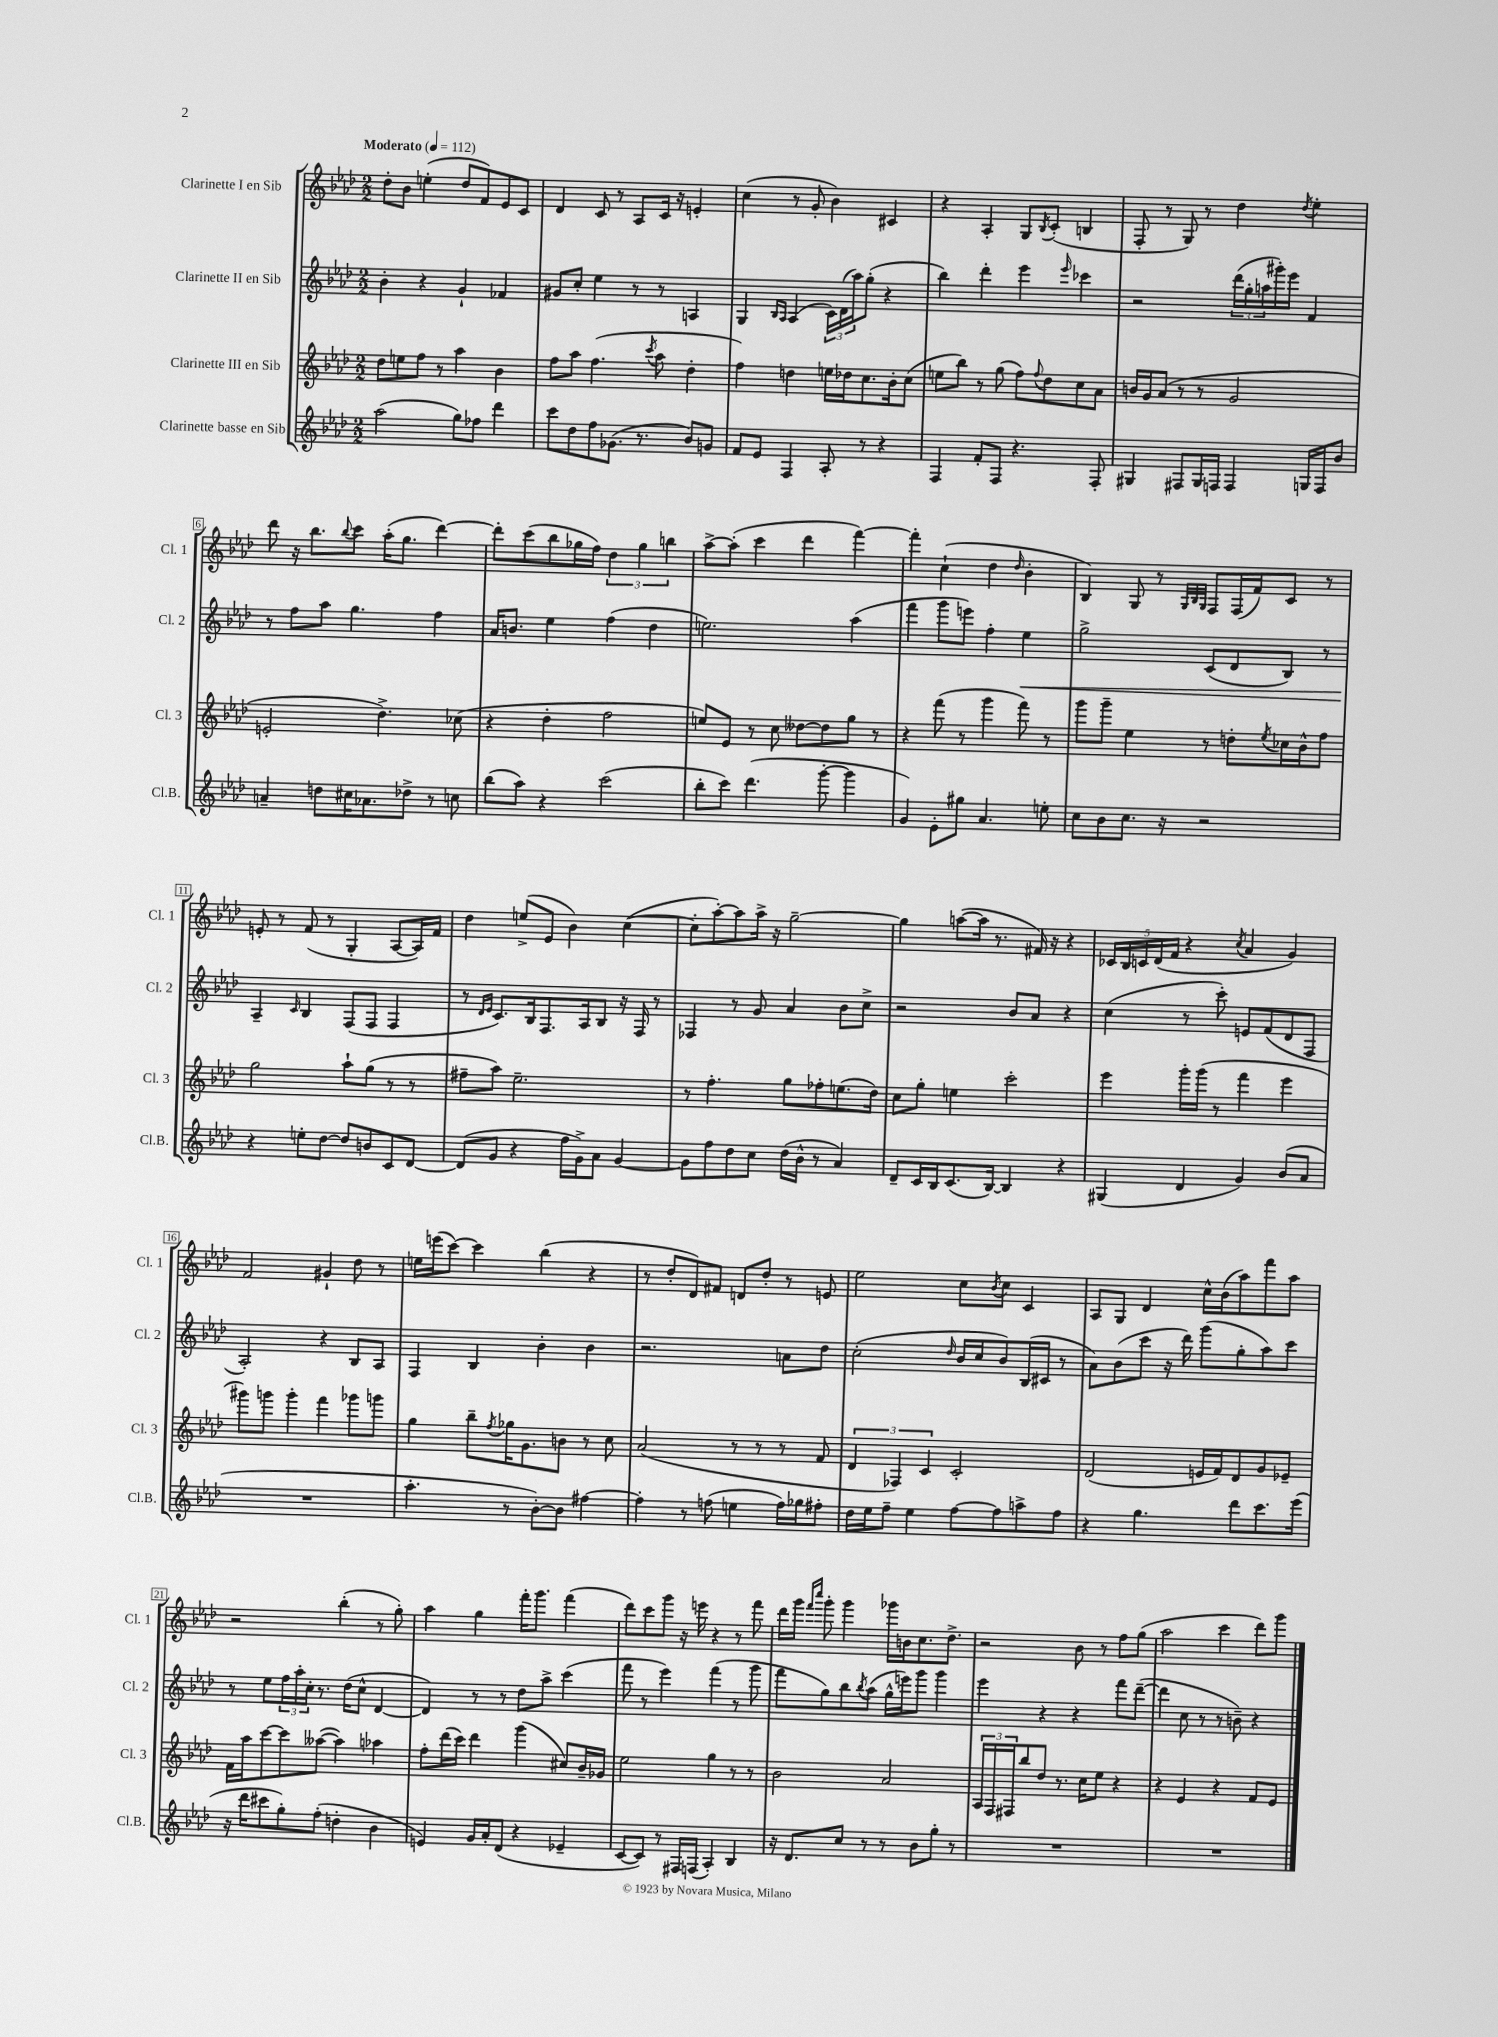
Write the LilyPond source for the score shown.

<<
\new StaffGroup <<
\new Staff = "s0" \with { instrumentName = "Clarinette I en Sib" shortInstrumentName = "Cl. 1" } {
    \clef treble \key aes \major \numericTimeSignature \time 2/2 \tempo "Moderato" 4 = 112
    des''8-. bes'8 e''4-.( des''8 f'8) ees'8 c'8 |
    des'4 c'8 r8 aes8 c'16 r16 e'4-. |
    c''4( r8 g'8-. bes'4) cis'4 |
    r4 aes4-. g8 \acciaccatura { bes8 } c'8-.( b4 |
    f8-. r8 g8) r8 des''4 \acciaccatura { des''8 } ees''4-. |
    des'''8 r16 bes''8. \appoggiatura { bes''8 } c'''8 aes''16-.( g''8. des'''4~) |
    des'''8-. c'''8( bes''8 ges''16 f''16) \tuplet 3/2 { des''4 ges''4 b''4 } |
    aes''8~-> aes''8-.( c'''4 des'''4 f'''4~) |
    f'''4-. c''4-!( des''4 \grace { des''16 } bes'4-. |
    bes4) g8 r8 \grace { g32 bes32 g32 } f8 f16( f'16) c'8 r8 |
    e'8-. r8 f'8( r8 g4-. aes8~ aes16) f'16 |
    des''4 e''8->( ees'8 bes'4) c''4~( |
    c''8-. aes''8~-.) aes''8 aes''16-> r16 g''2~-- |
    g''4 a''8~( a''16 r8. fis'16) r16 r4 |
    \tuplet 5/4 { ces'16 bes16 c'16 des'16( f'16 } r4 \acciaccatura { c''8 } aes'4 g'4) |
    f'2 gis'4-! des''8 r8 |
    e''16 e'''16( c'''8~) c'''4 bes''4( r4 |
    r8 des''8-. des'8) fis'8 d'8 des''8-. r8 e'8 |
    ees''2 c''8 \acciaccatura { bes'8 } c''8 c'4 |
    aes8 g8 des'4 c''16-^ bes'16( aes''8) f'''8 aes''8 |
    r2 bes''4-.( r8 g''8-.) |
    aes''4 g''4 f'''16-. g'''8. f'''4( |
    des'''8) c'''8 g'''8 r16 e'''16 r4 r8 f'''8 |
    des'''16 g'''16 \grace { f'''16 c''''16 } g'''8-. g'''4 ges'''16 b'16 c''8. des''8.-> |
    r2 bes'8 r8 f''8 g''8( |
    aes''2 c'''4 des'''8) g'''8 \bar "|." |
}
\new Staff = "s1" \with { instrumentName = "Clarinette II en Sib" shortInstrumentName = "Cl. 2" } {
    \clef treble \key aes \major \numericTimeSignature \time 2/2
    bes'4-. r4 g'4-! fes'4 |
    gis'8 c''8-. ees''4 r8 r8 a4 |
    g4 \grace { bes16 aes16 } aes4( \tuplet 3/2 { c'16) des'16( aes''16) } g''8-.( r4 |
    bes''4) des'''4-. ees'''4 \grace { ees'''16 } ces'''4 |
    r2 \tuplet 3/2 { des'''16( g''16-. a''16 } gis'''16-.) ees'''16 f'4 |
    r8 f''8 aes''8 g''4. f''4 |
    aes'16 b'8. ees''4 f''4( des''4 |
    e''2.) aes''4( |
    f'''4 g'''8 e'''8) f''4-. ees''4\< |
    g''2-> c'8( des'8 bes8) r8 |
    aes4--\! \grace { c'16 } bes4 f8( f8 f4 |
    r8 \grace { des'16 ees'16 } c'8.) bes16 f8. aes16 bes8 r16 f16 r8 |
    fes4 r8 g'8 aes'4 bes'8 c''8-> |
    r2 bes'8 aes'8 r4 |
    c''4( r8 c'''8-.) e'8 f'8( des'8 f8 |
    aes2-.) r4 bes8 aes8 |
    f4 bes4 bes'4-. bes'4 |
    r2. a'8 des''8 |
    c''2-.( \grace { des''16 } bes'16 c''16 bes'8) bes16( cis'16 r8 |
    aes'8) bes'8( c'''8 r16 des'''16) g'''8( g''8-. aes''8) c'''8 |
    r8 ees''8 \tuplet 3/2 { f''16 aes''16-. c''16-. } r8. des''16( c''8-^ des'4~ |
    des'4) r8 r8 des''8 aes''8-> c'''4( |
    f'''8 r8 ees'''4) f'''4( r8 g'''8 |
    f'''8 g''8) bes''8 \acciaccatura { bes''8 } aes''8( g''16-^ e'''16) g'''8 g'''4 |
    ees'''4 r4 r4 f'''8 des'''8~--( |
    des'''4 c''8 r8 r8 b'8--) r4 \bar "|." |
}
\new Staff = "s2" \with { instrumentName = "Clarinette III en Sib" shortInstrumentName = "Cl. 3" } {
    \clef treble \key aes \major \numericTimeSignature \time 2/2
    des''8 e''8 f''8 r8 aes''4 bes'4 |
    f''8 aes''8 f''4.( \acciaccatura { c'''8 } aes''8 des''4-. |
    f''4) d''4 e''16 des''16 c''8. bes'16-. c''8( |
    e''8 bes''8) r8 g''8( f''8) \appoggiatura { f''8 } des''8 c''8 aes'8 |
    b'16 g'16 aes'8( r8 r8 g'2 |
    e'2-. des''4.->) ces''8( |
    r4 des''4-. f''2 |
    e''8) ees'8 r8 c''8 deses''8~ deses''8 g''8 r8 |
    r4 f'''8( r8 g'''4 f'''8) r8 |
    g'''8 g'''8-- ees''4 r8 d''8-. \acciaccatura { ees''8 } ces''16 bes'16-^ f''8 |
    g''2 aes''8-! g''8( r8 r8 |
    fis''8-- aes''8) ees''2.-- |
    r8 f''4.-. g''8 fes''8-. e''8.( des''16) |
    c''8 g''8-. e''4 c'''2-. |
    ees'''4 g'''16-. g'''16( r8 f'''4 ees'''4 |
    gis'''8) g'''8 g'''4-. f'''4 ges'''8 g'''8 |
    g''4 bes''8-- \acciaccatura { f''8 } ges''16 g'8. b'8 r8 c''8 |
    aes'2( r8 r8 r8 f'8 |
    \tuplet 3/2 { des'4 fes4) c'4 } c'2-. |
    des'2( e'16 f'16) des'8 g'8 ees'8-- |
    f'16 aes''16 c'''8~ c'''8 aeses''8~( aeses''4) aes''4 |
    f''8-. des'''16( c'''16) des'''4 g'''4( cis''8) bes'16-- ges'16 |
    ees''2 g''4 r8 r8 |
    bes'2 aes'2 |
    \tuplet 3/2 { aes16 f16 fis16 } bes''8 des''8 r8. c''16 ees''8 r4 |
    r4 ees'4 r4 f'8 ees'8 \bar "|." |
}
\new Staff = "s3" \with { instrumentName = "Clarinette basse en Sib" shortInstrumentName = "Cl.B." } {
    \clef treble \key aes \major \numericTimeSignature \time 2/2
    aes''2( g''8) fes''8 des'''4 |
    c'''8 des''8 f''8 ges'8.( r8. bes'8) g'8 |
    f'8 ees'8 f4 aes8-. r8 r4 |
    f4 f'8-. f8 r4. f8-. |
    gis4 fis8 gis16 f16 f4 g16 f16 bes'8 |
    a'4-- d''8 cis''16 aes'8. des''8-> r8 c''8 |
    bes''8( aes''8) r4 c'''2( |
    bes''8-. c'''8) des'''4.( g'''8~-. g'''4 |
    g'4) ees'8-. gis''8 aes'4. e''8-. |
    c''8 bes'8 c''8. r16 r2 |
    r4 e''8-. des''8~ des''8 b'8 c'8 des'8~ |
    des'8( g'8 r4 f''16 g'16->) aes'8 g'4~ |
    g'8 f''8 des''8 c''8 des''16( bes'16-^ r8 aes'4) |
    des'8-- c'16 bes16 c'8.( bes16~) bes4 r4 |
    gis4( des'4 g'4) bes'8( aes'8 |
    R1 |
    aes''4.-. r8 bes'8~-.) bes'8 fis''4~ |
    fis''4-. r8 f''8( e''4 f''16) ges''16 fis''8-. |
    des''16 ees''16 f''8-- ees''4 f''8~ f''8 a''8-> f''8 |
    r4 g''4. des'''8 c'''8. ees'''16( |
    r16 des'''16 cis'''8 g''8-.) f''8-.( d''4-. bes'4 |
    e'4) g'16 aes'16-. des'8( r4 ees'4-- |
    c'8~ c'8) r8 fis16 f16( aes4-.) bes4 |
    r16 des'8. c''8 r8 r8 bes'8 g''8-. r8 |
    R1 |
    R1 \bar "|." |
}
>>
>>
\layout { \context { \Score \override BarNumber.stencil = #(make-stencil-boxer 0.1 0.3 ly:text-interface::print) } }
